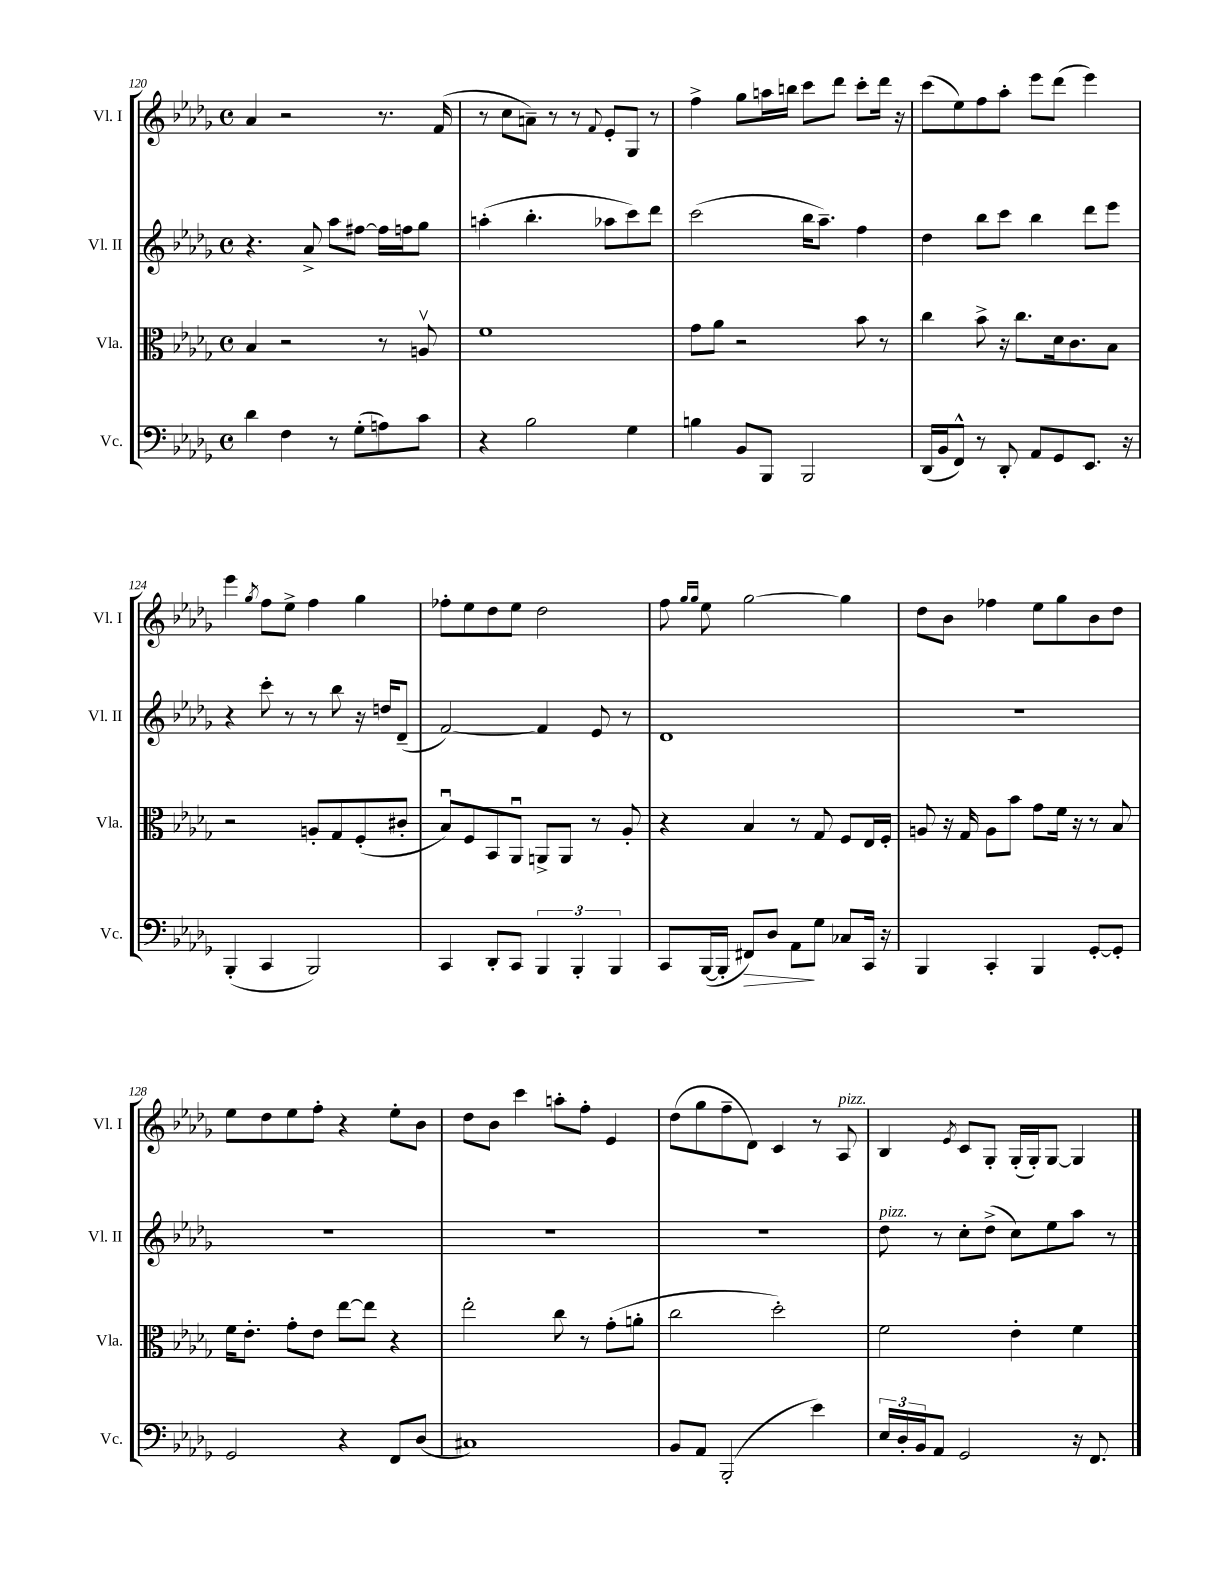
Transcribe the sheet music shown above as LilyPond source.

<<
\new StaffGroup <<
\new Staff = "s0" \with { instrumentName = "Vl. I" shortInstrumentName = "Vl. I" } {
    \clef treble \key des \major \defaultTimeSignature \time 4/4
    aes'4 r2 r8. f'16( |
    r8 c''8 a'8--) r8 r8 \appoggiatura { f'8 } ees'8-. ges8 r8 |
    f''4-> ges''8 a''16 b''16 c'''8 des'''8 c'''8-. des'''16 r16 |
    c'''8( ees''8) f''8 aes''8-. ees'''8 des'''8( ees'''4) |
    ees'''4 \acciaccatura { ges''8 } f''8 ees''8-> f''4 ges''4 |
    fes''8-. ees''8 des''8 ees''8 des''2 |
    f''8 \grace { ges''16 ges''16 } ees''8 ges''2~ ges''4 |
    des''8 bes'8 fes''4 ees''8 ges''8 bes'8 des''8 |
    ees''8 des''8 ees''8 f''8-. r4 ees''8-. bes'8 |
    des''8 bes'8 c'''4 a''8-. f''8-. ees'4 |
    des''8( ges''8 f''8-- des'8) c'4 r8 aes8^\markup { \italic "pizz." } |
    bes4 \acciaccatura { ees'8 } c'8 ges8-. ges16-.( ges16-.) ges8~ ges4 \bar "|." |
}
\new Staff = "s1" \with { instrumentName = "Vl. II" shortInstrumentName = "Vl. II" } {
    \clef treble \key des \major \defaultTimeSignature \time 4/4
    r4. aes'8-> aes''8 fis''8~ fis''16 f''16 ges''8 |
    a''4-.( bes''4.-. aes''8 c'''8) des'''8 |
    c'''2( bes''16 aes''8.--) f''4 |
    des''4 bes''8 c'''8 bes''4 des'''8 ees'''8 |
    r4 c'''8-. r8 r8 bes''8 r16 d''16 des'8--( |
    f'2~) f'4 ees'8 r8 |
    des'1 |
    R1 |
    R1 |
    R1 |
    R1 |
    des''8^\markup { \italic "pizz." } r8 c''8-. des''8->( c''8) ees''8 aes''8 r8 \bar "|." |
}
\new Staff = "s2" \with { instrumentName = "Vla." shortInstrumentName = "Vla." } {
    \clef alto \key des \major \defaultTimeSignature \time 4/4
    bes4 r2 r8 a8\upbow |
    f'1 |
    ges'8 aes'8 r2 bes'8 r8 |
    c''4 bes'8-> r16 c''8. des'16 c'8. bes8 |
    r2 a8-. ges8 f8-.( cis'8-. |
    bes8\downbow) f8 bes,8 aes,8\downbow a,8-> a,8 r8 aes8-. |
    r4 bes4 r8 ges8 f8 ees16 f16-. |
    a8 r16 ges16 a8 bes'8 ges'8 f'16 r16 r8 bes8 |
    f'16 ees'8.-. ges'8-. ees'8 ees''8~ ees''8 r4 |
    ees''2-. c''8 r8 ges'8-.( a'8-. |
    c''2 des''2-.) |
    f'2 ees'4-. f'4 \bar "|." |
}
\new Staff = "s3" \with { instrumentName = "Vc." shortInstrumentName = "Vc." } {
    \clef bass \key des \major \defaultTimeSignature \time 4/4
    des'4 f4 r8 ges8-.( a8) c'8 |
    r4 bes2 ges4 |
    b4 bes,8 bes,,8 bes,,2 |
    des,16( bes,16 f,8-^) r8 des,8-. aes,8 ges,8 ees,8. r16 |
    bes,,4-.( c,4 bes,,2) |
    c,4 des,8-. c,8 \tuplet 3/2 { bes,,4 bes,,4-. bes,,4 } |
    c,8 bes,,16~( bes,,16-. fis,8\>) des8 aes,8\! ges8 ces8 c,16 r16 |
    bes,,4 c,4-. bes,,4 ges,8~-. ges,8-. |
    ges,2 r4 f,8 des8( |
    cis1) |
    bes,8 aes,8 bes,,2-.( ees'4) |
    \tuplet 3/2 { ees16 des16-. bes,16 } aes,8 ges,2 r16 f,8. \bar "|." |
}
>>
>>
\layout { \context { \Score currentBarNumber = #120 } }
